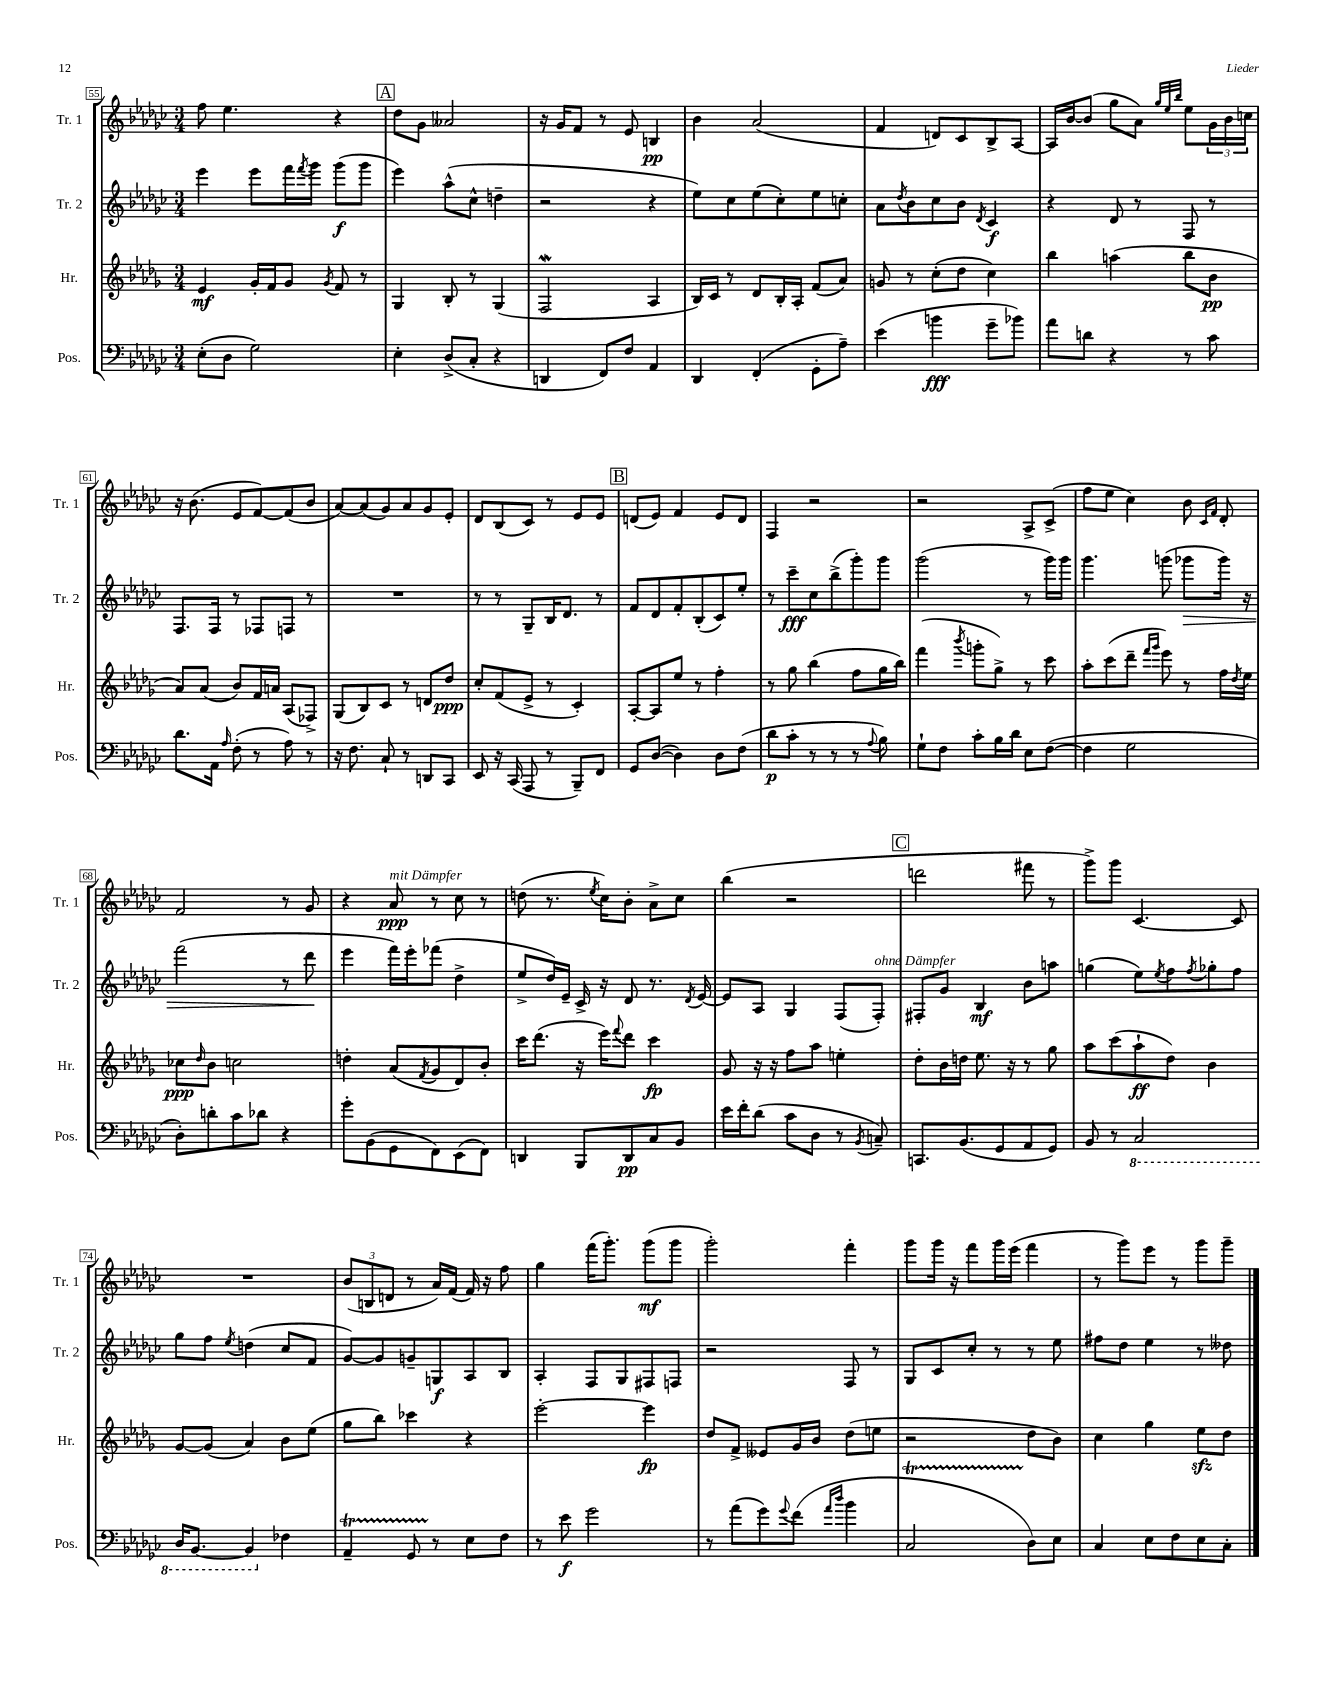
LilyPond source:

<<
\new StaffGroup <<
\new Staff = "s0" \with { instrumentName = "Tr. 1" shortInstrumentName = "Tr. 1" } {
    \clef treble \key ges \major \numericTimeSignature \time 3/4
    f''8 ees''4. r4 |
    \mark \markup { \box "A" } des''8 ges'8 aeses'2 |
    r16 ges'16 f'8 r8 ees'8 b4\pp |
    bes'4 aes'2( |
    f'4 d'8) ces'8 bes8-> aes8~ |
    aes16 bes'16~ bes'8( ges''8 aes'8) \grace { ges''32 ees''32 bes''32 } ees''8 \tuplet 3/2 { ges'16 bes'16 c''16 } |
    r16 bes'8.( ees'8 f'8~) f'8( bes'8 |
    aes'8~) aes'8( ges'8) aes'8 ges'8 ees'8-. |
    des'8 bes8( ces'8) r8 ees'8 ees'8 |
    \mark \markup { \box "B" } d'8( ees'8) f'4 ees'8 d'8 |
    f4 r2 |
    r2 aes8-> ces'8->( |
    f''8 ees''8 ces''4) bes'8 \grace { ces'16 f'16 } des'8-. |
    f'2 r8 ges'8 |
    r4 aes'8\ppp^\markup { \italic "mit Dämpfer" } r8 ces''8 r8 |
    d''8( r8. \acciaccatura { ees''8 } ces''16) bes'8-. aes'8-> ces''8 |
    bes''4( r2 |
    \mark \markup { \box "C" } d'''2 fis'''8 r8 |
    ges'''8->) ges'''8 ces'4.~ ces'8 |
    R2. |
    \tuplet 3/2 { bes'8( b8 d'8 } r8 aes'16) f'16( f'16) r16 f''8 |
    ges''4 f'''16( ges'''8.-.) ges'''8\mf( ges'''8 |
    ges'''2-.) f'''4-. |
    ges'''8 ges'''16 r16 f'''8 ges'''16 ees'''16( f'''4 |
    r8 ges'''8) ees'''8 r8 ges'''8 ges'''8-- \bar "|." |
}
\new Staff = "s1" \with { instrumentName = "Tr. 2" shortInstrumentName = "Tr. 2" } {
    \clef treble \key ges \major \numericTimeSignature \time 3/4
    ees'''4 ees'''8 f'''16 \acciaccatura { f'''8 } ges'''16 ges'''8\f( ges'''8 |
    \mark \markup { \box "A" } ees'''4) aes''8-^( ces''8-^ d''4-- |
    r2 r4 |
    ees''8) ces''8 ees''8( ces''8-.) ees''8 c''8-. |
    aes'8 \acciaccatura { des''8 } bes'8 ces''8 bes'8 \acciaccatura { des'8 } ces'4\f |
    r4 des'8 r8 f8 r8 |
    f8. f16 r8 fes8 f8 r8 |
    R2. |
    r8 r8 ges8-- bes16 des'8. r8 |
    \mark \markup { \box "B" } f'8 des'8 f'8-. bes8-.( ces'8) ees''8-. |
    r8 ces'''8--\fff ces''8 bes''8->( ges'''8-.) ges'''8 |
    ges'''2( r8 ges'''16) ges'''16 |
    ges'''4. g'''8( ges'''8\> ges'''16) r16 |
    f'''2( r8 des'''8\! |
    ees'''4 f'''16) ees'''16-. fes'''8( des''4-> |
    ees''8-> des''16) ees'16-- ces'16-> r16 des'8 r8. \acciaccatura { des'8 } ees'16~ |
    ees'8 aes8 ges4 f8( f8-.^\markup { \italic "ohne Dämpfer" }) |
    \mark \markup { \box "C" } fis8-. ges'8 bes4\mf bes'8 a''8 |
    g''4( ees''8) \acciaccatura { ees''8 } f''8 \acciaccatura { f''8 } ges''8-. f''8 |
    ges''8 f''8 \acciaccatura { ees''8 } d''4( ces''8 f'8 |
    ges'8~) ges'8 g'8-- g8\f aes8 bes8 |
    aes4-. f8 ges8 fis8 f8 |
    r2 f8 r8 |
    ges8 ces'8 ces''8-. r8 r8 ees''8 |
    fis''8 des''8 ees''4 r8 deses''8 \bar "|." |
}
\new Staff = "s2" \with { instrumentName = "Hr." shortInstrumentName = "Hr." } {
    \clef treble \key des \major \numericTimeSignature \time 3/4
    ees'4\mf ges'16-. f'16 ges'8 \acciaccatura { ges'8 } f'8 r8 |
    \mark \markup { \box "A" } ges4 bes8-. r8 ges4( |
    f2\mordent aes4 |
    bes16) c'16 r8 des'8 bes16-. aes16-. f'8( aes'8) |
    g'8 r8 c''8-.( des''8 c''4) |
    bes''4 a''4( bes''8 bes'8\pp |
    aes'8) aes'8( bes'8) f'16 a'16 aes8( fes8->) |
    ges8( bes8) c'8 r8 d'8 des''8\ppp |
    c''8-. f'8( ees'8-> r8 c'4-.) |
    \mark \markup { \box "B" } aes8~-. aes8 ees''8 r8 f''4-. |
    r8 ges''8 bes''4( f''8 ges''16 bes''16) |
    f'''4( \acciaccatura { bes'''8 } g'''8-. ges''8->) r8 c'''8 |
    aes''8-. c'''8( des'''8-- \grace { f'''16 ges'''16 } ees'''8) r8 f''16 \acciaccatura { des''8 } ees''16 |
    ces''8\ppp \grace { des''16 } bes'8 c''2 |
    d''4-. aes'8( \acciaccatura { f'8 } ges'8 des'8) bes'8-. |
    c'''16 des'''8.( r16 ees'''16) \appoggiatura { f'''8 } des'''8 c'''4\fp |
    ges'8 r16 r16 f''8 aes''8 e''4-. |
    \mark \markup { \box "C" } des''8-. bes'16 d''16 ees''8. r16 r8 ges''8 |
    aes''8 c'''8( aes''8-!\ff des''8) bes'4 |
    ges'8~ ges'8( aes'4) bes'8 ees''8( |
    ges''8 bes''8) ces'''4 r4 |
    ees'''2~-. ees'''4\fp |
    des''8 f'8-> eeses'8 ges'16 bes'16 des''8( e''8 |
    r2 des''8 bes'8) |
    c''4 ges''4 ees''8\sfz des''8 \bar "|." |
}
\new Staff = "s3" \with { instrumentName = "Pos." shortInstrumentName = "Pos." } {
    \clef bass \key ges \major \numericTimeSignature \time 3/4
    ees8-.( des8 ges2) |
    \mark \markup { \box "A" } ees4-. des8->( ces8-. r4 |
    d,4 f,8) f8 aes,4 |
    des,4 f,4-.( ges,8-. aes8--) |
    ees'4( b'4\fff ges'8-- bes'8) |
    aes'8 d'8 r4 r8 ces'8 |
    des'8. aes,16 \grace { aes16 } f8-.( r8 aes8) r8 |
    r16 f8. ces8-! r8 d,8 ces,8 |
    ees,8 r16 ces,16( aes,,8 r8 bes,,8--) f,8 |
    \mark \markup { \box "B" } ges,8 des8~( des4) des8 f8( |
    des'8\p ces'8-. r8 r8 r8 \appoggiatura { aes8 } bes8) |
    ges8-! f8 ces'8-. bes16 des'16 ees8 f8~( |
    f4 ges2 |
    des8-.) d'8-. ces'8 des'8 r4 |
    ges'8-. bes,8( ges,8 f,8) ees,8( f,8) |
    d,4 bes,,8 d,8\pp ces8 bes,8 |
    ees'16 f'16-. des'8( ces'8 des8 r8 \acciaccatura { bes,8 } c8--) |
    \mark \markup { \box "C" } c,8. bes,8.( ges,8 aes,8 ges,8) |
    bes,8 r8 \ottava #-1 ces,2 |
    des,16 bes,,8.~ bes,,4 \ottava #0 fes4 |
    aes,4--\startTrillSpan ges,8 r8\stopTrillSpan ees8 f8 |
    r8 ees'8\f ges'2 |
    r8 aes'8( ges'8) \appoggiatura { ges'8 } f'8( \grace { aes'16 des''16 } bes'4 |
    ces2\startTrillSpan des8\stopTrillSpan) ees8 |
    ces4 ees8 f8 ees8 ces8-. \bar "|." |
}
>>
>>
\layout { \context { \Score currentBarNumber = #55 \override BarNumber.stencil = #(make-stencil-boxer 0.1 0.3 ly:text-interface::print) } }
